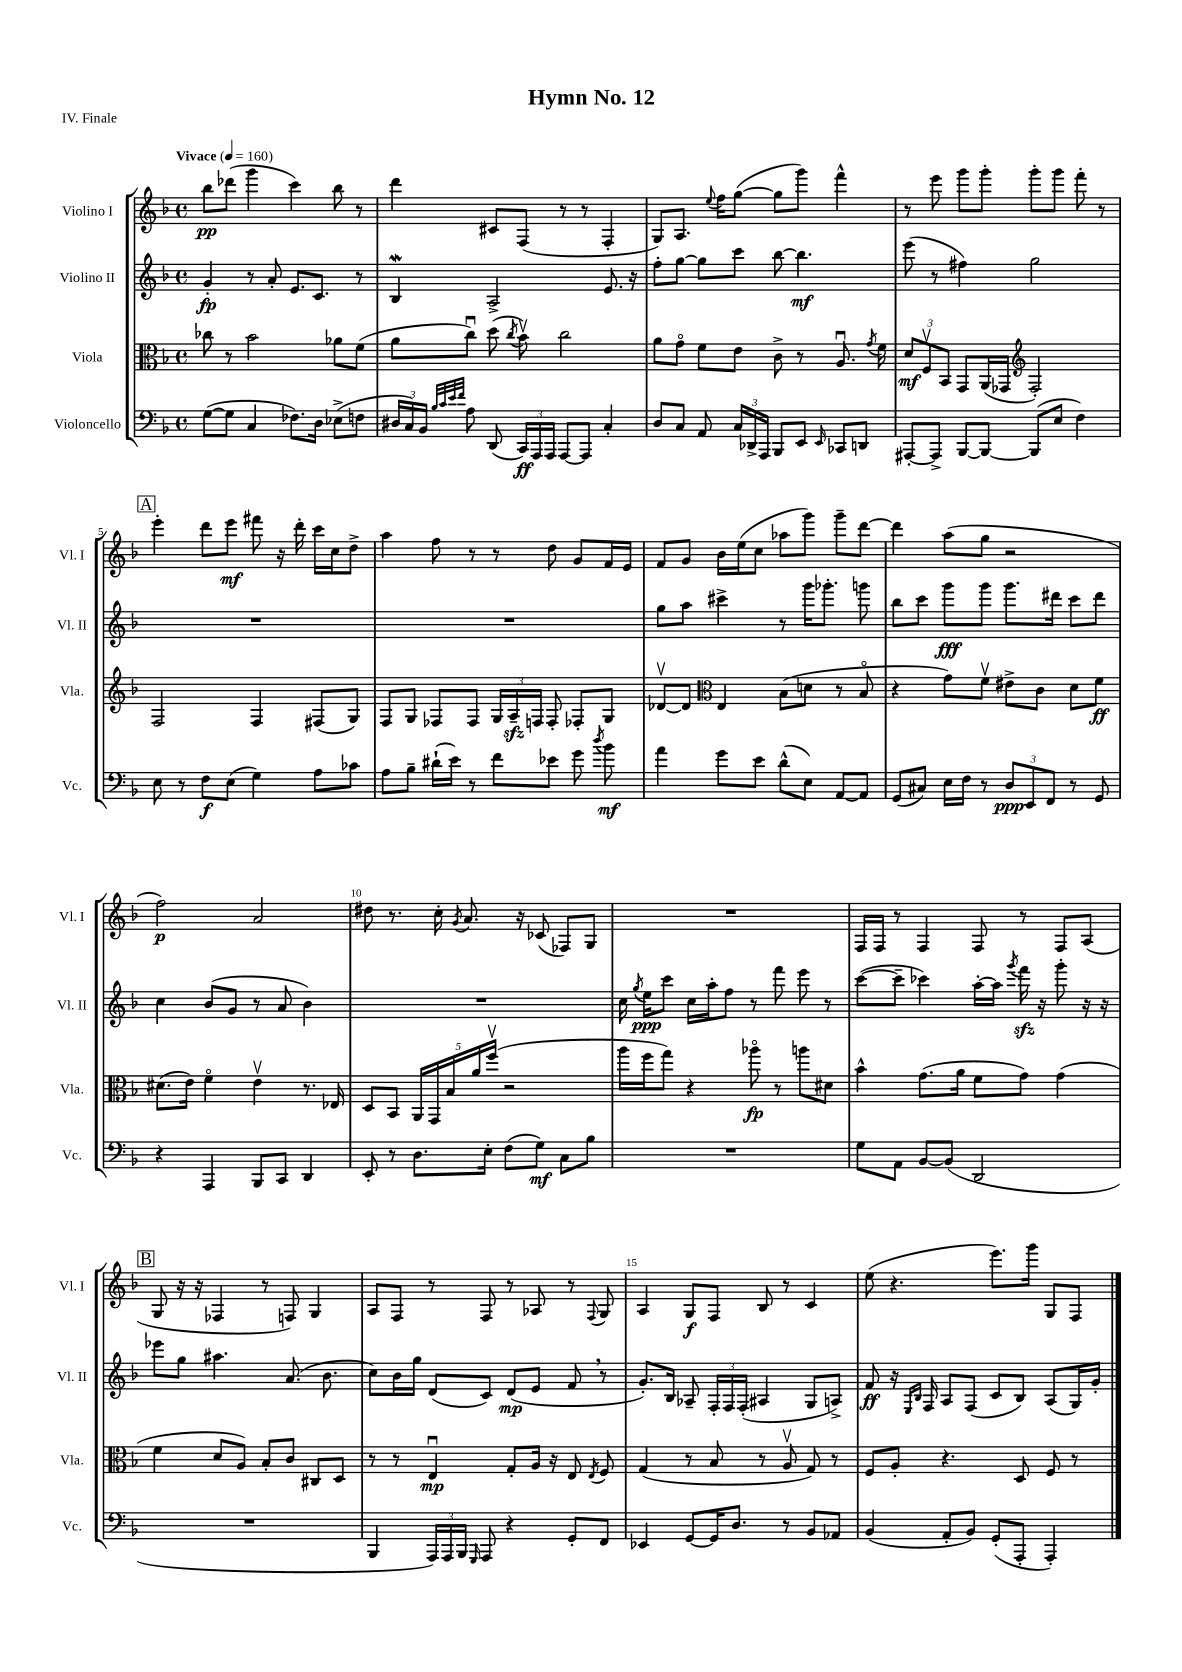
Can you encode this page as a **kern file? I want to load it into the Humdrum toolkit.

**kern	**kern	**kern	**kern
*staff4	*staff3	*staff2	*staff1
*clefF4	*clefC3	*clefG2	*clefG2
*k[b-]	*k[b-]	*k[b-]	*k[b-]
*M4/4	*M4/4	*M4/4	*M4/4
*met(c)	*met(c)	*met(c)	*met(c)
*MM160	*MM160	*MM160	*MM160
([8G	8cc-	4g'	8bb-
8G]	8r	.	(8ddd-
4C	2b-	8r	4ggg
.	.	8a'	.
8.F-)	.	8.e	4ccc)
16D	.	8.c	.
(8E-^	8a-	.	8bb-
8F	(8f	8r	8r
=	=	=	=
24D#	8a	4B-	4ddd
24C)	.	.	.
24BB-	.	.	.
32qqB-	.	.	.
32qqc	.	.	.
32qqe	.	.	.
32qqf	.	.	.
8A	8ccu)	.	.
(8DD	(8dd	2A^	8c#
.	8qcc	.	.
24CC)	8b-v)	.	(8F
24AAA	.	.	.
24AAA	.	.	.
[8AAA	2cc	.	8r
8AAA]	.	.	8r
4C'	.	8.e	4F'
.	.	16r	.
=	=	=	=
8D	8a	8ff'	8G)
8C	8go	[8gg	8.A
8AA	8f	8gg]	.
.	.	.	8qqee
.	.	.	16ff
24C	8e	8ccc	([8gg
24DD-^	.	.	.
24AAA	.	.	.
8BBB-	8c^	[8bb-	8gg]
8EE	8r	4.bb-]	8ggg)
16qqEE	.	.	.
8CC-	8.Au	.	4fff^^
8DD	.	.	.
.	8qg	.	.
.	16f	.	.
=	=	=	=
[8AAA#'	12d	(8eee	8r
.	12Fv	.	.
8AAA#^]	.	8r	8eee
.	12BB-	.	.
[8BBB-	8GG	4ff#)	8ggg
8BBB-_	(16AA	.	8ggg'
.	16GG-	.	.
*	*clefG2	*	*
(8BBB-]	2F')	2gg	8ggg'
8E	.	.	8ggg
4F)	.	.	8fff'
.	.	.	8r
=	=	=	=
8E	2F	1r	4eee'
8r	.	.	.
8F	.	.	8ddd
(8E	.	.	8eee
4G)	4F	.	8fff#
.	.	.	16r
.	.	.	16ddd'
8A	(8F#	.	16ccc
.	.	.	16cc
8c-	8G)	.	8dd^
=	=	=	=
8A	8F	1r	4aa
8B-~	8G	.	.
(16d#`	8F-	.	8ff
16e)	.	.	.
8r	8F-	.	8r
8f	24G	.	8r
.	24A~	.	.
.	24F	.	.
8e-	8F'	.	8dd
8g	8F-'	.	8g
8qdd	.	.	.
8b-	8G	.	16f
.	.	.	16e
=	=	=	=
4a	[8d-v	8gg	8f
.	8d-]	8aa	8g
*	*clefC3	*	*
8g	4E	4ccc#^	16b-
.	.	.	(16ee
8e	.	.	8cc
(8d^^	(8B-	8r	8aa-
8E)	8d	16ggg	8ggg)
.	.	8.ggg-'	.
[8AA	8r	.	8ggg~
8AA]	8B-o	8ggg	[8ddd
=	=	=	=
(8GG	4r	8bb-	4ddd]
8C#)	.	8ccc	.
16E	8g)	8ggg	(8aa
16F	.	.	.
8r	8fv	8ggg	8gg
12D	8e#^	8.ggg	2r
12EE	.	.	.
.	8c	.	.
12FF	.	.	.
.	.	16ddd#	.
8r	8d	8ccc	.
8GG	8f	8ddd#	.
=	=	=	=
4r	(8.d#	4cc	2ff)
.	16e)	.	.
4AAA	4fo	(8b-	.
.	.	8g	.
8BBB-	4ev	8r	2a
8CC	.	8a	.
4DD	8.r	4b-)	.
.	16E-	.	.
=	=	=	=
8EE'	8D	1r	8dd#
8r	8BB-	.	8.r
8.D	20AA	.	.
.	20GG	.	.
.	.	.	16cc'
.	20B-	.	.
.	.	.	8qg
.	.	.	8.a
.	20a	.	.
16E'	.	.	.
.	(20ffv	.	.
(8F	2r	.	.
.	.	.	16r
8G)	.	.	(8c-
8C	.	.	8F-)
8B-	.	.	8G
=	=	=	=
1r	16aa	16cc	1r
.	.	8qgg	.
.	16ff	16ee	.
.	8gg)	8ccc	.
.	4r	16cc	.
.	.	16aa'	.
.	.	8ff	.
.	8aa-o	8r	.
.	8r	8fff	.
.	8aa	8eee	.
.	8d#	8r	.
=	=	=	=
8G	4b-^^	([8ccc	16F
.	.	.	16F
8AA	.	8ccc~]	8r
[8BB-	(8.g	4ccc-)	4F
(8BB-]	.	.	.
.	16a	.	.
2DD	8f	[16aa'	8F
.	.	16aa]	.
.	.	8qggg	.
.	8g)	16fff	8r
.	.	16r	.
.	(4g	8ggg'	8F
.	.	16r	(8A
.	.	16r	.
=	=	=	=
1r	4f	8eee-	8G
.	.	8gg	16r
.	.	.	16r
.	8d	4.aa#	4F-
.	8A)	.	.
.	8B-'	.	8r
.	8c	(8.a	8F)
.	8C#	.	4G
.	.	8.b-	.
.	8D	.	.
=	=	=	=
4BBB-	8r	8cc)	8A
.	8r	16b-	8F
.	.	16gg	.
24AAA)	4Eu	(8d	8r
24AAA	.	.	.
24BBB-	.	.	.
16qqGGG	.	.	.
8AAA	.	8c)	8F
4r	8G'	(8d	8r
.	16A	8e	8A-
.	16r	.	.
8GG'	8E	8f	8r
.	8qE	.	8qqF
8FF	8F	8r	8G
=	=	=	=
4EE-	(4G	8.g')	4A
.	.	16B-	.
[8GG	8r	8A-~	8G
16GG]	8B-	24F'	8F
.	.	24F	.
8.D	.	.	.
.	.	(24F'	.
.	8r	4A#	8B-
8r	8Av	.	8r
8BB-	8G)	8G	4c
8AA-	8r	8A^)	.
=	=	=	=
(4BB-	8F	8f	(8ee
.	8A'	16r	4.r
.	.	16qqE	.
.	.	16qqB-	.
.	.	16F	.
8AA'	4.r	8A	.
8BB-)	.	(8F	.
(8GG'	.	8c	8.eee)
8AAA'	8D	8B-)	.
.	.	.	16ggg
4AAA')	8F	(8A	8G
.	8r	16G)	8F
.	.	16g'	.
==	==	==	==
*-	*-	*-	*-
